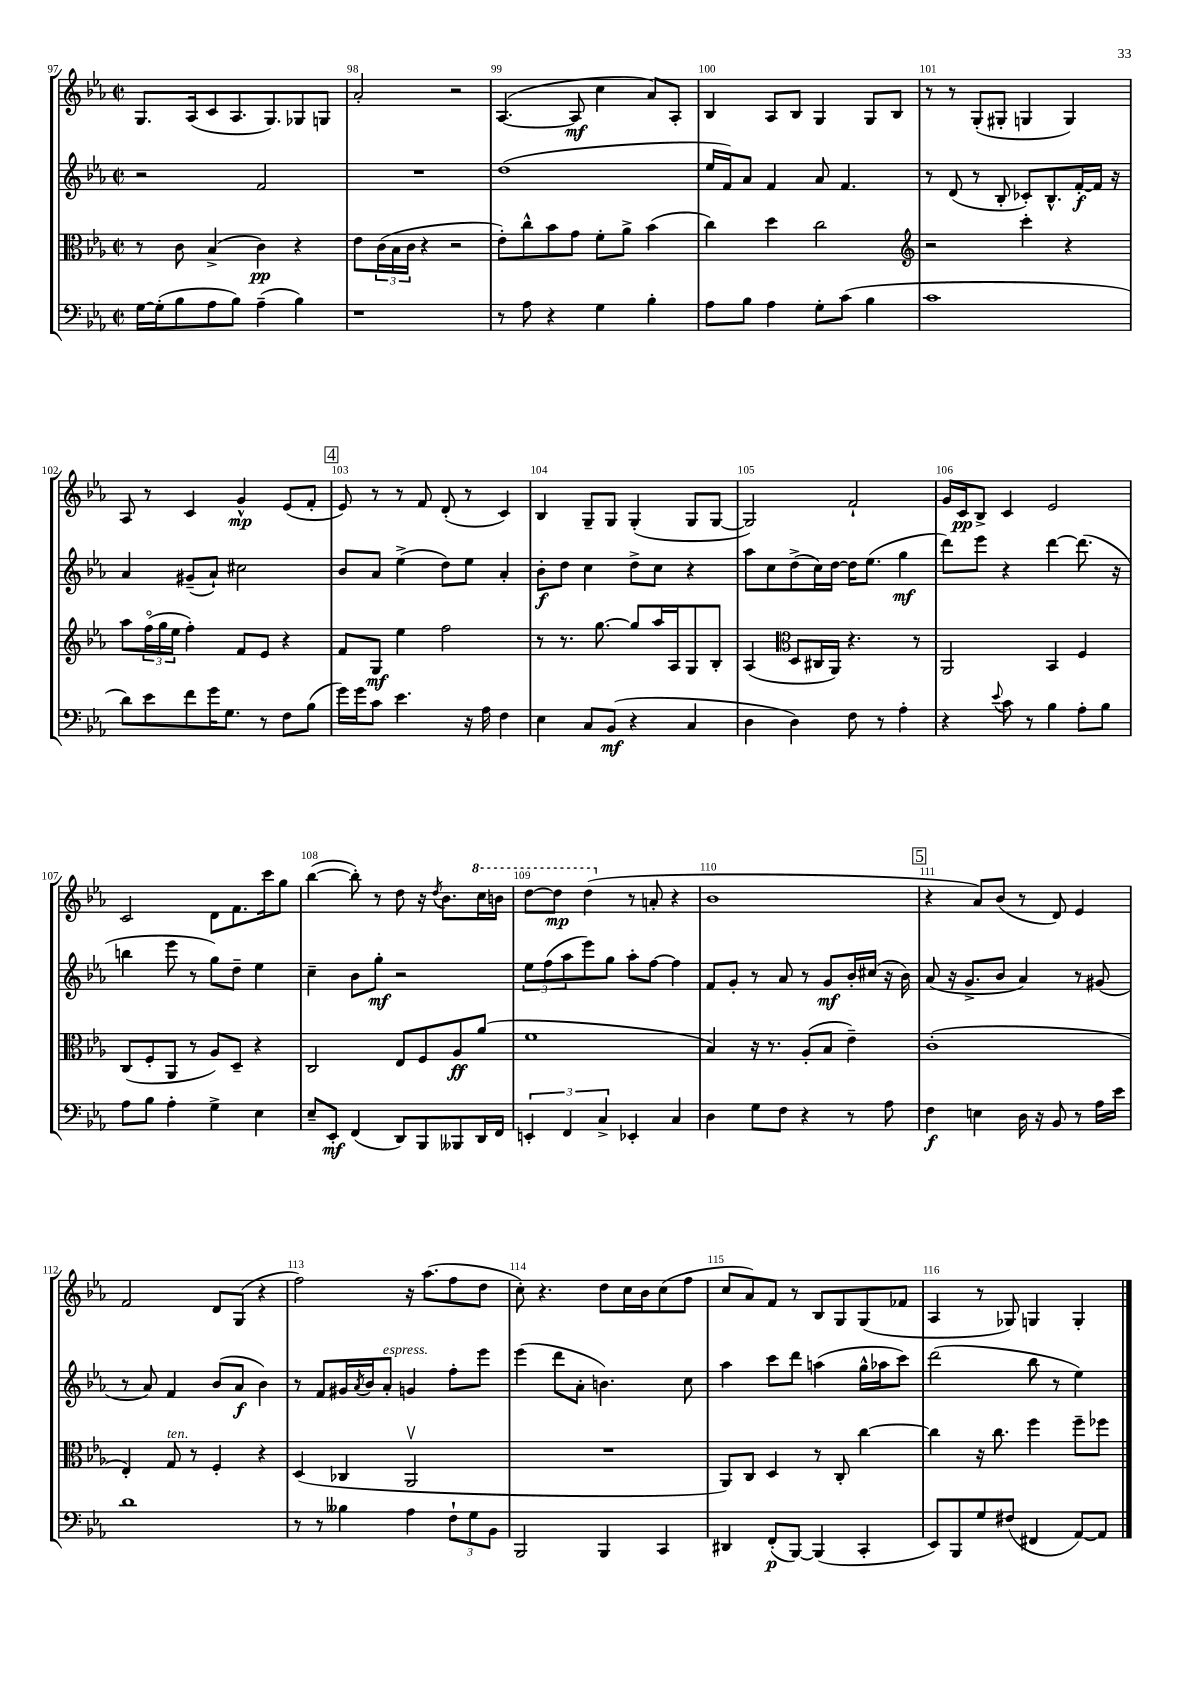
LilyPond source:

<<
\new StaffGroup <<
\new Staff = "s0" {
    \clef treble \key ees \major \defaultTimeSignature \time 2/2
    g8. aes16( c'8 aes8. g8.) ges8 g8 |
    aes'2-. r2 |
    aes4.~( aes8\mf c''4 aes'8) aes8-. |
    bes4 aes8 bes8 g4 g8 bes8 |
    r8 r8 g8-.( gis8-. g4 g4) |
    aes8 r8 c'4 g'4-^\mp ees'8( f'8-. |
    \mark \markup { \box "4" } ees'8) r8 r8 f'8 d'8-.( r8 c'4) |
    bes4 g8-- g8 g4-.( g8 g8~ |
    g2) f'2-! |
    g'16 c'16\pp bes8-> c'4 ees'2 |
    c'2 d'8 f'8. c'''16 g''8 |
    bes''4~( bes''8-.) r8 d''8 r16 \acciaccatura { d''8 } bes'8. \ottava #1 c'''16 b''16 |
    d'''8~ d'''8\mp d'''4( \ottava #0 r8 a'8-. r4 |
    bes'1 |
    \mark \markup { \box "5" } r4 aes'8) bes'8( r8 d'8) ees'4 |
    f'2 d'8 g8( r4 |
    f''2) r16 aes''8.( f''8 d''8 |
    c''8-.) r4. d''8 c''16 bes'16 c''8( f''8 |
    c''8 aes'8) f'8 r8 bes8 g8 g8( fes'8 |
    aes4 r8 ges8) g4 g4-. \bar "|." |
}
\new Staff = "s1" {
    \clef treble \key ees \major \defaultTimeSignature \time 2/2
    r2 f'2 |
    R1 |
    d''1( |
    ees''16 f'16) aes'8 f'4 aes'8 f'4. |
    r8 d'8( r8 bes8-. ces'8-.) bes8.-^ f'16~-.\f f'16 r16 |
    aes'4 gis'8--( aes'8-!) cis''2 |
    \mark \markup { \box "4" } bes'8 aes'8 ees''4->( d''8) ees''8 aes'4-. |
    bes'8-.\f d''8 c''4 d''8-> c''8 r4 |
    aes''8 c''8 d''8->( c''16) d''16~ d''16 ees''8.( g''4\mf |
    d'''8) ees'''8 r4 d'''4~ d'''8.( r16 |
    b''4 ees'''8 r8 g''8) d''8-- ees''4 |
    c''4-- bes'8 g''8-.\mf r2 |
    \tuplet 3/2 { ees''8 f''8( aes''8 } ees'''8) g''8 aes''8-. f''8~ f''4 |
    f'8 g'8-. r8 aes'8 r8 g'8\mf bes'16-. cis''16( r16 bes'16) |
    \mark \markup { \box "5" } aes'8( r16 g'8.-> bes'8 aes'4) r8 gis'8( |
    r8 aes'8) f'4 bes'8( aes'8\f bes'4) |
    r8 f'8 gis'16 \acciaccatura { aes'8 } bes'16 aes'8-.^\markup { \italic "espress." } g'4 f''8-. ees'''8 |
    ees'''4( d'''8 aes'8-. b'4.) c''8 |
    aes''4 c'''8 d'''8 a''4( g''16-^ aes''16 c'''8) |
    d'''2( bes''8 r8 ees''4) \bar "|." |
}
\new Staff = "s2" {
    \clef alto \key ees \major \defaultTimeSignature \time 2/2
    r8 c'8 bes4->( c'4\pp) r4 |
    ees'8 \tuplet 3/2 { c'16( bes16 c'16 } r4 r2 |
    ees'8-.) c''8-^ bes'8 g'8 f'8-. aes'8-> bes'4( |
    c''4) d''4 c''2 |
    \clef treble r2 c'''4-. r4 |
    aes''8 \tuplet 3/2 { f''16\flageolet( g''16 ees''16 } f''4-.) f'8 ees'8 r4 |
    \mark \markup { \box "4" } f'8 g8\mf ees''4 f''2 |
    r8 r8. g''8.~ g''8 aes''16 aes16 g8 bes8-. |
    aes4( \clef alto d8 cis16 aes,16) r4. r8 |
    aes,2 bes,4 f4 |
    c8( f8-. aes,8 r8 aes8) d8-- r4 |
    c2 ees8 f8 aes8\ff aes'8( |
    f'1 |
    bes4) r16 r8. aes8-.( bes8 ees'4--) |
    \mark \markup { \box "5" } c'1-.( |
    ees4-.) g8^\markup { \italic "ten." } r8 f4-. r4 |
    d4( ces4 aes,2\upbow |
    R1 |
    aes,8) c8 d4 r8 c8-. c''4~ |
    c''4 r16 c''8. f''4 f''8-- fes''8 \bar "|." |
}
\new Staff = "s3" {
    \clef bass \key ees \major \defaultTimeSignature \time 2/2
    g16~ g16-.( bes8 aes8 bes8) aes4--( bes4) |
    r1 |
    r8 aes8 r4 g4 bes4-. |
    aes8 bes8 aes4 g8-. c'8( bes4 |
    c'1 |
    d'8) ees'8 f'8 g'16 g8. r8 f8 bes8( |
    \mark \markup { \box "4" } g'16) g'16 c'8 ees'4. r16 aes16 f4 |
    ees4 c8 bes,8\mf( r4 c4 |
    d4 d4) f8 r8 aes4-. |
    r4 \appoggiatura { ees'8 } c'8 r8 bes4 aes8-. bes8 |
    aes8 bes8 aes4-. g4-> ees4 |
    ees8-- ees,8-.\mf f,4( d,8) bes,,8 beses,,8 d,16 f,16 |
    \tuplet 3/2 { e,4-. f,4 c4-> } ees,4-. c4 |
    d4 g8 f8 r4 r8 aes8 |
    \mark \markup { \box "5" } f4\f e4 d16 r16 bes,8 r8 aes16 ees'16 |
    d'1 |
    r8 r8 beses4 aes4 \tuplet 3/2 { f8-! g8 bes,8 } |
    bes,,2 bes,,4 c,4 |
    dis,4 f,8-.\p( bes,,8~) bes,,4( c,4-. |
    ees,8) bes,,8 g8 fis8( fis,4 aes,8~) aes,8 \bar "|." |
}
>>
>>
\layout { \context { \Score currentBarNumber = #97 \override BarNumber.break-visibility = ##(#f #t #t) barNumberVisibility = #all-bar-numbers-visible } }
